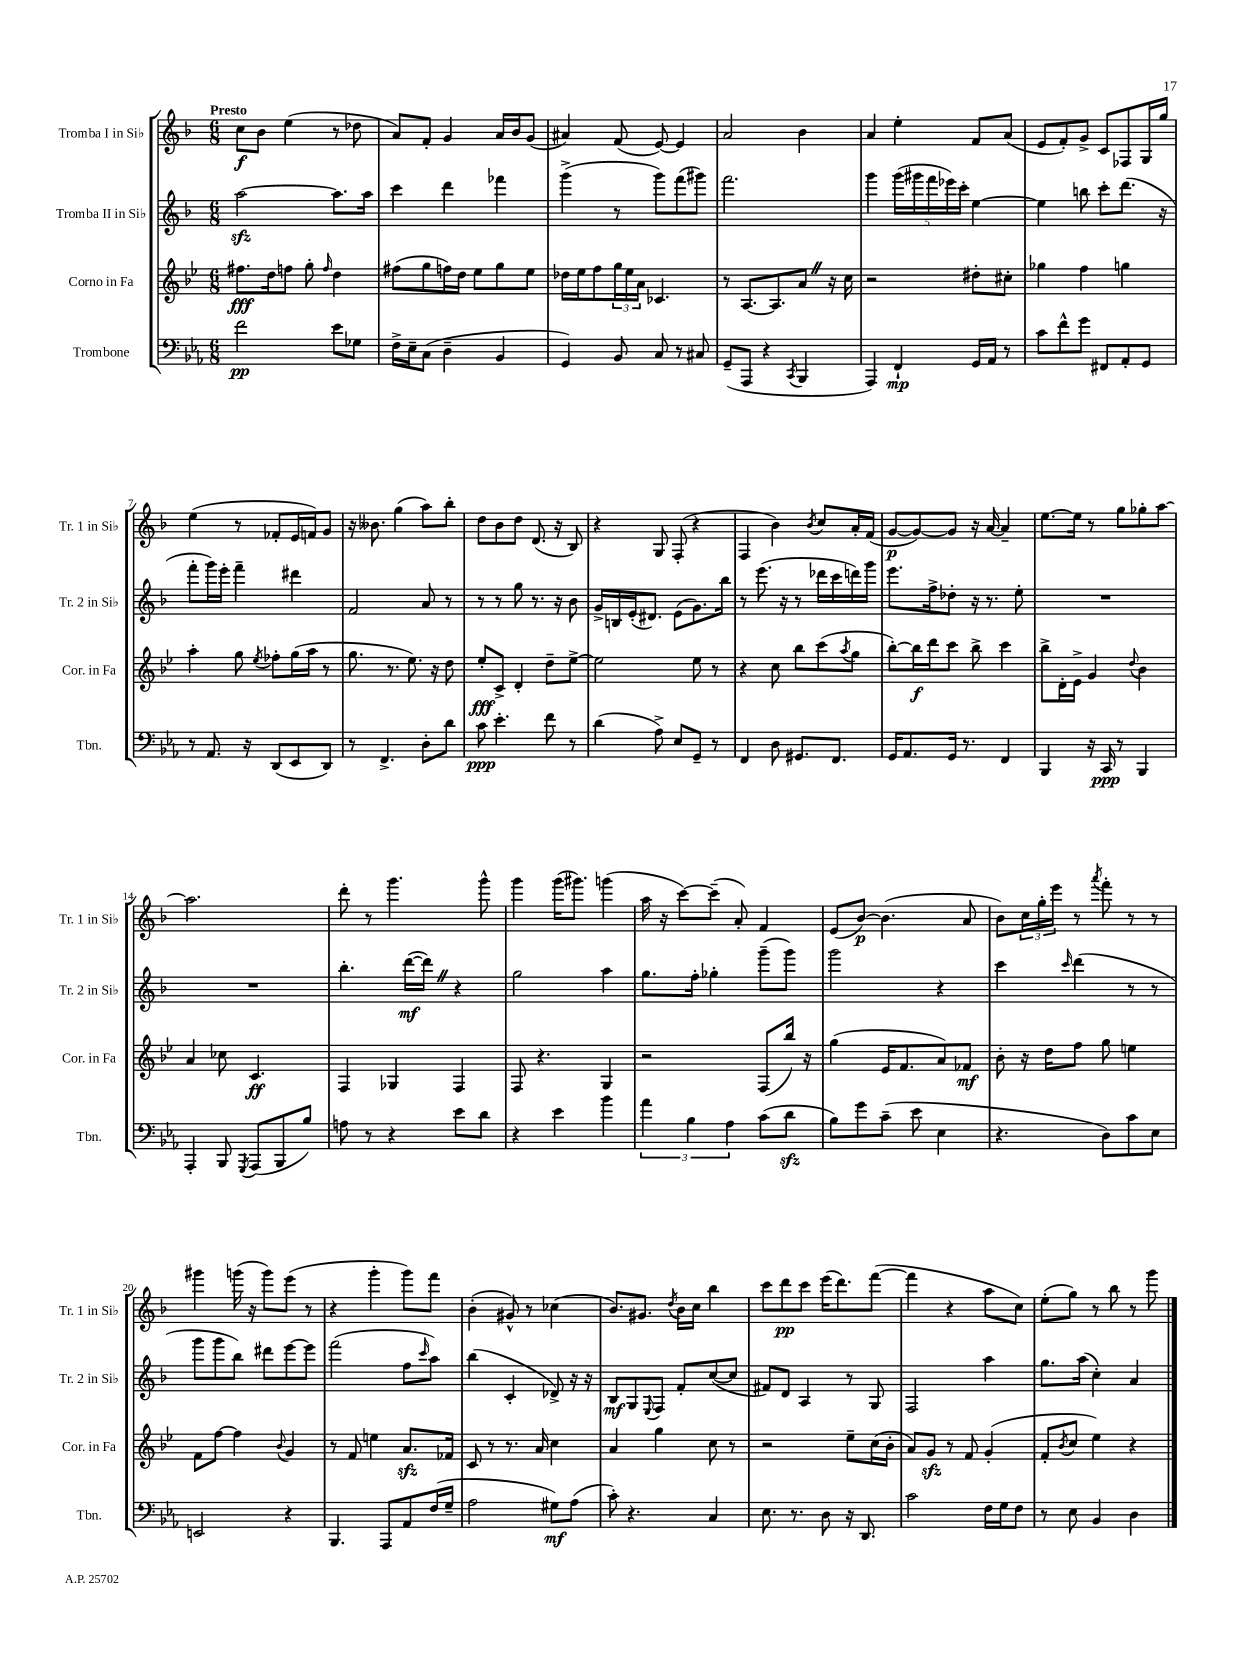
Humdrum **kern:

**kern	**kern	**kern	**kern
*staff4	*staff3	*staff2	*staff1
*clefF4	*clefG2	*clefG2	*clefG2
*k[b-e-a-]	*k[b-e-]	*k[b-]	*k[b-]
*M6/8	*M6/8	*M6/8	*M6/8
2f	8.ff#	[2aa	8cc
.	.	.	8b-
.	16dd	.	.
.	8ff	.	(4ee
.	8gg'	.	.
.	16qqff	.	.
8e-	4dd	8.aa]	8r
8G-	.	.	8dd-
.	.	16aa	.
=	=	=	=
16F^	(8ff#	4ccc	8a)
16E-~	.	.	.
(8C	8gg	.	8f'
4D~	16ff)	4ddd	4g
.	16dd	.	.
.	8ee-	.	.
4BB-	8gg	4fff-	16a
.	.	.	16b-
.	8ee-	.	(8g
=	=	=	=
4GG)	16dd-	(4ggg^	4a#)
.	16ee-	.	.
.	8ff	.	.
8BB-	24gg	8r	(8f
.	24ee-	.	.
.	24a	.	.
8C	4.c-	8ggg)	[8e)
8r	.	(8fff	4e]
8C#	.	8ggg#)	.
=	=	=	=
(8GG~	8r	2.fff	2a
8AAA-	[8.A	.	.
4r	.	.	.
.	8.A]	.	.
8qCC	.	.	.
4BBB-	8a	.	4b-
.	16r	.	.
.	16cc	.	.
=	=	=	=
4AAA-)	2r	4ggg	4a
4FF`	.	(20ggg	4ee'
.	.	20ggg#	.
.	.	20fff	.
.	.	20eee-)	.
.	.	20ccc'	.
16GG	8dd#'	[4ee	8f
16AA-	.	.	.
8r	8cc#'	.	(8a
=	=	=	=
8c	4gg-	4ee]	8e
8f^^	.	.	8f')
8g	4ff	8bb	8g^
8FF#	.	8ccc'	8c
8AA-'	4gg	(8.ddd	8F-
8GG	.	.	16G
.	.	16r	16gg
=	=	=	=
8r	4aa'	8fff'	(4ee
8.AA-	.	16ggg)	.
.	.	16eee'	.
.	8gg	4fff~	8r
16r	.	.	.
.	8qee-	.	.
(8DD	8ff-'	.	8f-'
8EE-	(16gg	4ddd#	16e
.	16aa	.	16f)
8DD)	8r	.	8g
=	=	=	=
8r	8.gg	2f	16r
.	.	.	8.b--
4.FF^	.	.	.
.	8.r	.	.
.	.	.	(4gg
.	8.ee-)	.	.
8D'	.	8a	8aa)
.	16r	.	.
8d	8dd	8r	8bb-'
=	=	=	=
8c	8ee-'	8r	8dd
4.e-'	8c^	8r	8b-
.	4d'	8gg	8dd
.	.	8.r	(8.d
8f	8dd~	.	.
.	.	16r	16r
8r	[8ee-^	8b-	8B-)
=	=	=	=
(4d	2ee-]	16g^	4r
.	.	16B	.
.	.	(16e'	.
.	.	8.d#)	.
8A-^)	.	.	8G
8E-	.	(8e	(8F'
8GG~	8ee-	8.g)	4r
8r	8r	.	.
.	.	16bb-	.
=	=	=	=
4FF	4r	8r	4F
.	.	(8.eee	.
8D	8cc	.	4b-)
.	.	16r	.
8.GG#	8bb-	8r	.
.	.	.	8qb-
.	(8ccc	16ddd-	8cc
8.FF	.	16ccc	.
.	8qaa	.	.
.	8gg	16ddd)	16a'
.	.	16ggg	(16f
=	=	=	=
16GG	[8bb-')	8.eee	[8g
8.AA-	.	.	.
.	16bb-]	.	8g_)
.	16ddd	16ff^	.
16GG	8ccc	8dd-'	8g]
8.r	.	.	.
.	8bb-^	16r	16r
.	.	8.r	[16a
4FF	4ccc	.	4a~]
.	.	8ee'	.
=	=	=	=
4BBB-	8bb-^	2.r	[8.ee
.	16d'	.	.
.	16e-^	.	16ee]
16r	4g	.	8r
16CC	.	.	.
8r	.	.	8gg
.	8qqdd	.	.
4BBB-	4b-	.	8gg-'
.	.	.	[8aa
=	=	=	=
4AAA-'	4a	2.r	2.aa]
8BBB-	8cc-	.	.
8qGGG	.	.	.
(8AAA-	4.c	.	.
8BBB-	.	.	.
8B-)	.	.	.
=	=	=	=
8A	4F	4.bb-'	8ddd'
8r	.	.	8r
4r	4G-	.	4.ggg
.	.	([16ddd	.
.	.	16ddd])	.
8e-	4F	4r	.
8d	.	.	8ggg^^
=	=	=	=
4r	8F	2gg	4ggg
.	4.r	.	.
4e-	.	.	(16ggg
.	.	.	8.ggg#)
4b-	4G	4aa	(4ggg
=	=	=	=
6a-	2r	8.gg	16aa
.	.	.	16r
.	.	.	[8ccc)
6B-	.	.	.
.	.	16ff'	.
.	.	4gg-'	(8ccc~]
6A-	.	.	.
.	.	.	8a')
(8c	(8F	(8ggg~	4f
8d	16bb-)	8ggg)	.
.	16r	.	.
=	=	=	=
8B-)	(4gg	2ggg	(8e
8g	.	.	[8b-)
(8c~	16e-	.	(4.b-]
.	8.f	.	.
8e-	.	.	.
4E-	8a)	4r	.
.	8f-	.	8a
=	=	=	=
4.r	8b-'	4ccc	8b-)
.	16r	.	24cc
.	.	.	24gg'
.	16dd	.	.
.	.	.	24eee
.	.	16qqccc	.
.	8ff	(4ddd	8r
.	.	.	8qaaa
8D)	8gg	.	8fff'
8c	4ee	8r	8r
8E-	.	8r	8r
=	=	=	=
2EE	8f	8ggg	4ggg#
.	[8ff	8ggg	.
.	4ff]	8bb-)	(16ggg
.	.	.	16r
.	.	8ddd#	8ggg)
.	8qqb-	.	.
4r	4g	[8eee	(8eee
.	.	8eee]	8r
=	=	=	=
4.BBB-	8r	(2fff	4r
.	8f	.	.
.	4ee	.	4ggg'
8AAA-	.	.	.
8AA-	8.a	8ff	8ggg)
.	.	16qqccc	.
(16F	.	8aa)	8fff
16G~	16f-	.	.
=	=	=	=
2A-	8c	(4bb-	(4b-'
.	8r	.	.
.	8.r	4c'	8g#^^)
.	.	.	8r
.	16a	.	.
8G#)	4cc	8d-^)	(4cc-
(8A-	.	16r	.
.	.	16r	.
=	=	=	=
8c')	4a	8B-	8.b-)
4.r	.	8G	.
.	.	.	8.g#
.	.	8qqE	.
.	4gg	8F	.
.	.	.	8qdd
.	.	8f'	16b-
.	.	.	16cc
4C	8cc	([8cc	4bb-
.	8r	8cc]	.
=	=	=	=
8.E-	2r	8f#)	8ccc
.	.	8d	8ddd
8.r	.	.	.
.	.	4A	8ccc
8D	.	.	(16eee
.	.	.	8.ddd)
16r	8ee-~	8r	.
8.DD	.	.	.
.	(16cc	8G	([8fff
.	16b-'	.	.
=	=	=	=
2c	8a)	2F	4fff]
.	8g	.	.
.	8r	.	4r
.	8f	.	.
16F	(4g'	4aa	8aa
16G	.	.	.
8F	.	.	8cc)
=	=	=	=
8r	8f'	8.gg	(8ee'
.	8qb-	.	.
8E-	8cc	.	8gg)
.	.	(16aa	.
4BB-	4ee-)	4cc')	8r
.	.	.	8bb-
4D	4r	4a	8r
.	.	.	8ggg
==	==	==	==
*-	*-	*-	*-
